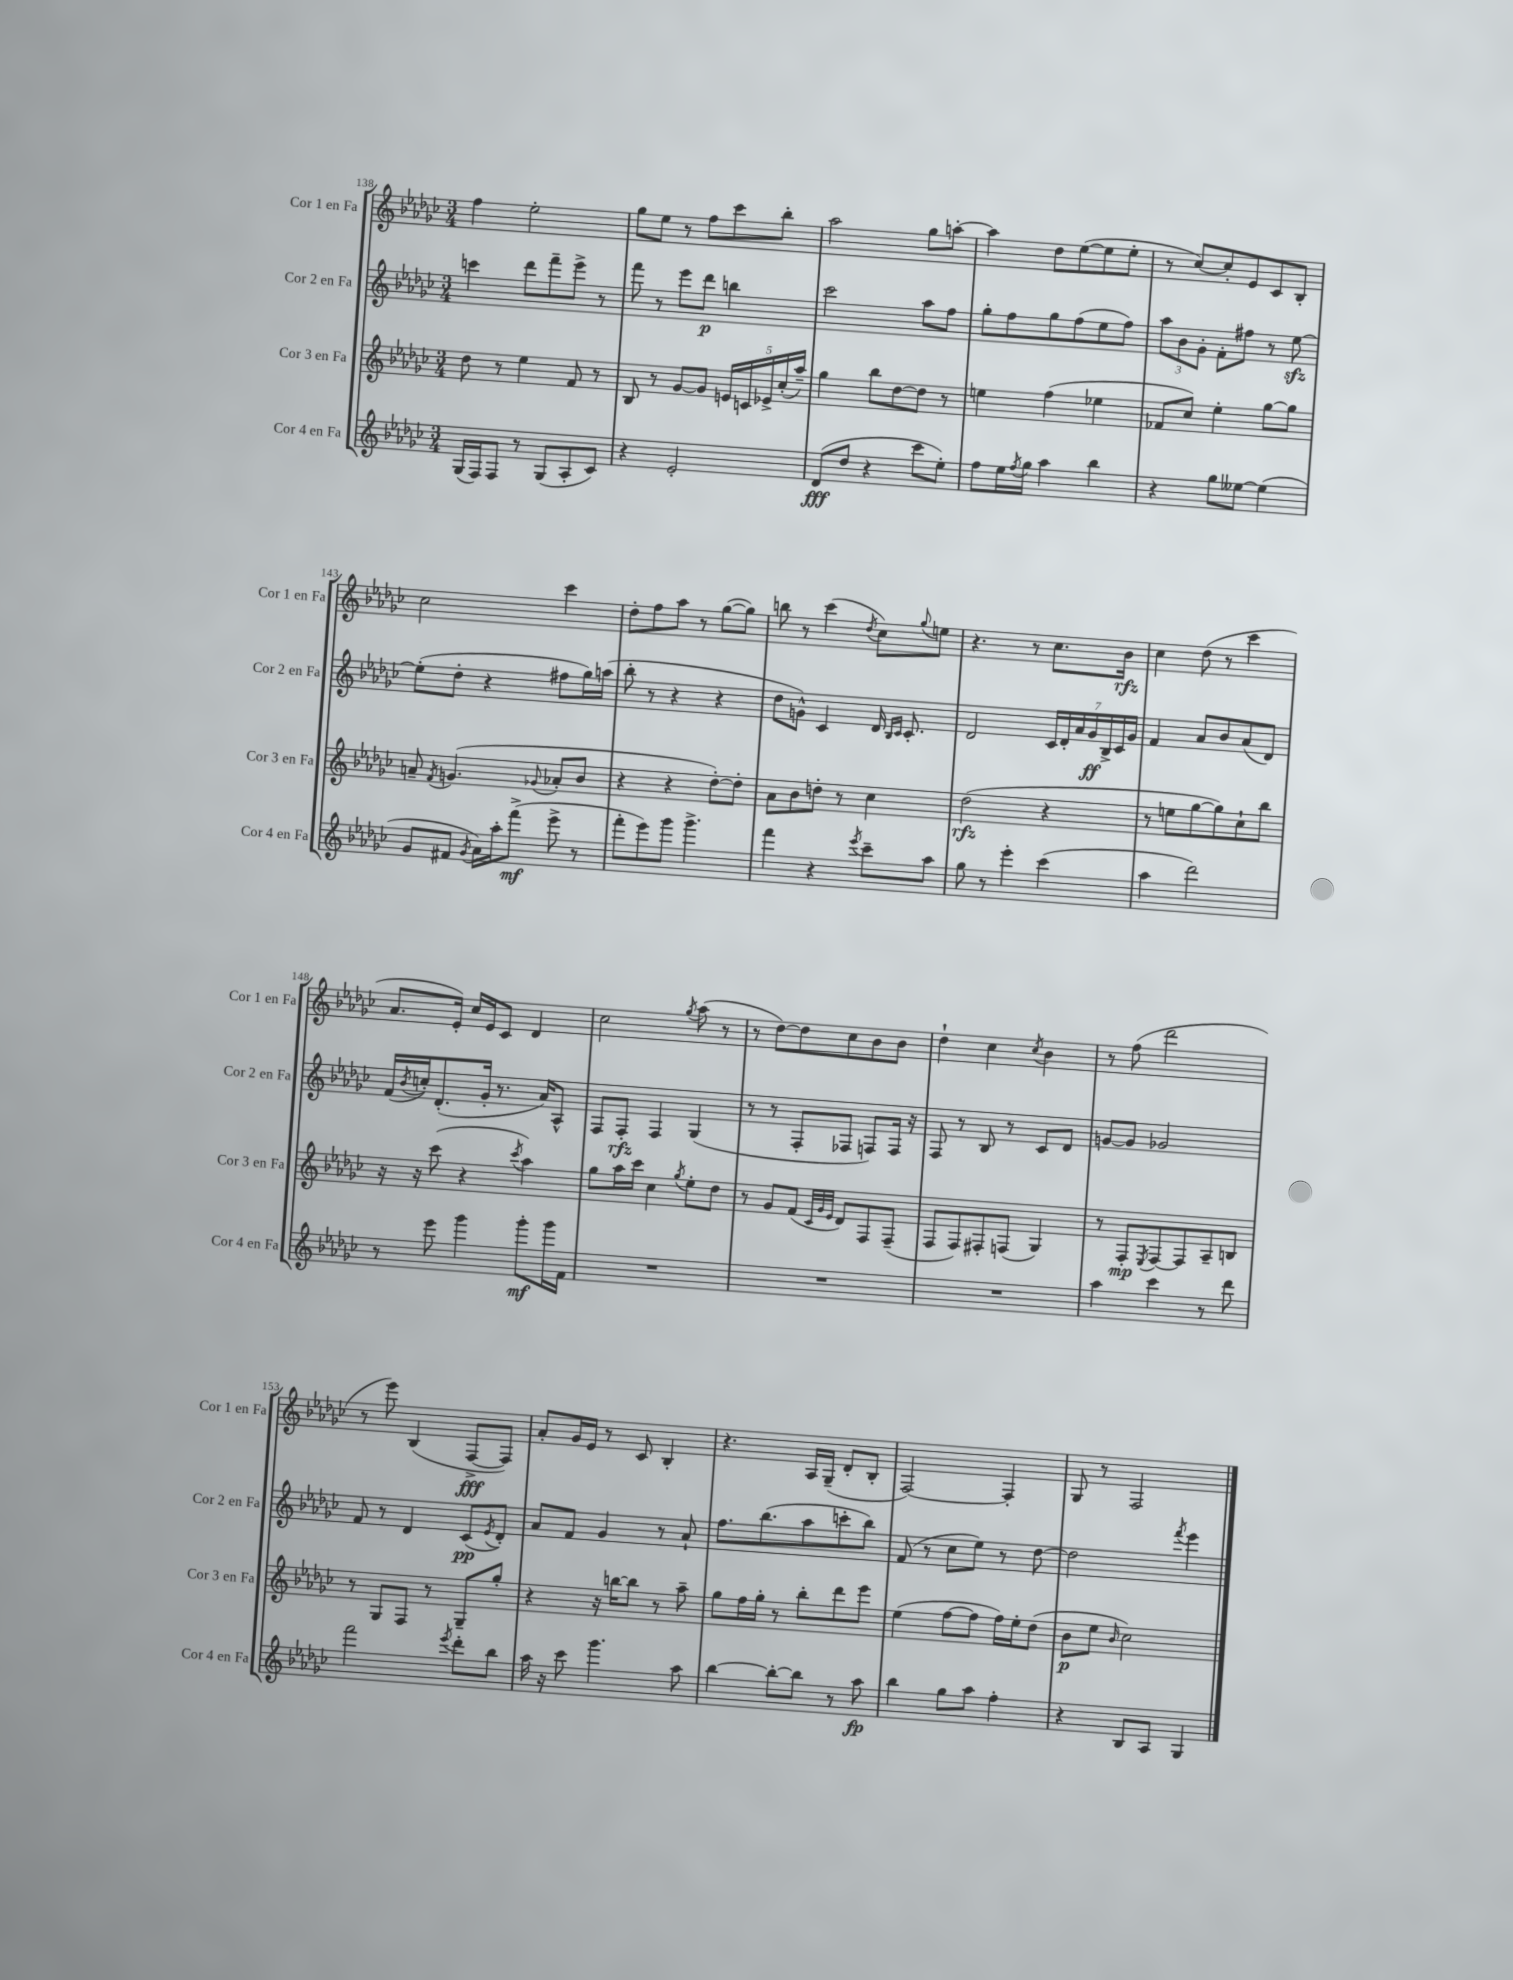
<<
\new StaffGroup <<
\new Staff = "s0" \with { instrumentName = "Cor 1 en Fa" shortInstrumentName = "Cor 1 en Fa" } {
    \clef treble \key ges \major \numericTimeSignature \time 3/4
    f''4 ees''2-. |
    ges''8 ees''8 r8 f''8 ces'''8 bes''8-. |
    aes''2 ges''8 a''8~-. |
    a''4 des''8 ees''8~( ees''8 ees''8-. |
    r8 ces''8~) ces''8-. ees'8 ces'8 bes8-. |
    ces''2 ces'''4 |
    des''8-. f''8 aes''8 r8 ges''8~( ges''8) |
    b''8 r8 ces'''4( \acciaccatura { des''8 } ces''8) \appoggiatura { ges''8 } e''8 |
    r4. r8 ces''8. bes'16\rfz |
    ces''4 des''8( r8 ces'''4 |
    aes'8. ees'16-.) ces''16 ees'16 ces'8 des'4 |
    ces''2 \acciaccatura { ges''8 } aes''8( r8 |
    r8 des''8~) des''8 ces''8 bes'8 bes'8 |
    des''4-! ces''4 \acciaccatura { ces''8 } bes'4 |
    r8 f''8( des'''2 |
    r8 ees'''8) bes4( f8~->\fff f8) |
    aes'8-. ges'16 ees'16 r8 ces'8 bes4-. |
    r4. aes16 ges16--( des'8-. bes8-. |
    f2~) f4-. |
    ges8 r8 f2 \bar "|." |
}
\new Staff = "s1" \with { instrumentName = "Cor 2 en Fa" shortInstrumentName = "Cor 2 en Fa" } {
    \clef treble \key ges \major \numericTimeSignature \time 3/4
    c'''4 des'''8 f'''8-- ees'''8-> r8 |
    f'''8 r8 ees'''8 des'''8\p b''4 |
    ces'''2 aes''8 f''8 |
    ges''8-. f''8 ges''8 f''8( ees''8 f''8) |
    \tuplet 3/2 { aes''8 bes'8 ges'8-. } f'8-. fis''8 r8 ees''8~\sfz |
    ees''8-.( des''8-. r4 fis''8 ges''16) a''16( |
    bes''8-. r8 r4 r4 |
    des''8 g'8-^) ces'4 des'16 \grace { bes16 ces'16 } ces'8.-. |
    des'2 \tuplet 7/4 { ces'16 des'16-. aes'16 ges'16\ff bes16-> ces'16 ges'16 } |
    f'4 aes'8 bes'8 aes'8( des'8) |
    f'16( \acciaccatura { bes'8 } c''16-.) des'8.-.( ges'16-. r8. aes'16) aes8-^ |
    f8 f8-.\rfz f4 ges4( |
    r8 r8 f8-. fes8 f8) f16 r16 |
    f8 r8 bes8 r8 ces'8 des'8 |
    g'8~ g'8 ges'2 |
    f'8 r8 des'4 ces'8\pp( \acciaccatura { ees'8 } des'8-.) |
    aes'8 f'8 ges'4 r8 aes'8-! |
    f''8. bes''8.( aes''8 c'''8-. bes''8) |
    f'8( r8 ces''8 ees''8) r8 des''8~ |
    des''2 \acciaccatura { f'''8 } ees'''4 \bar "|." |
}
\new Staff = "s2" \with { instrumentName = "Cor 3 en Fa" shortInstrumentName = "Cor 3 en Fa" } {
    \clef treble \key ges \major \numericTimeSignature \time 3/4
    des''8 r8 ees''4 f'8 r8 |
    bes8 r8 ges'8~ ges'8 \tuplet 5/4 { e'16 c'16 ees'16-> ces''16-.( aes''16--) } |
    ges''4 bes''8 des''8~ des''8 r8 |
    e''4 f''4( ees''4 |
    fes'8 ces''8) ees''4-. ges''8~ ges''8 |
    a'8-- \acciaccatura { f'8 } g'4.( \appoggiatura { ges'8 } aes'8-. bes'8 |
    r4 r4 des''8~-.) des''8-. |
    aes'8 bes'8 d''8-. r8 ces''4 |
    des''2\rfz( r4 |
    r8 e''8 ges''8~ ges''8) ces''8-! bes''8 |
    r16 r16 ces'''8( r4 \acciaccatura { ces'''8 } aes''4) |
    ges''8 aes''16 ces'''16 ces''4 \acciaccatura { ges''8 } ees''8-. des''8 |
    r8 ges'8 f'8( \grace { ces'32 ges'32 ees'32 } des'8) f8 f8--( |
    f8 f8) fis8-. f8( ges4) |
    r8 f8-.\mp \acciaccatura { ees8 } f8~ f8 aes8-- b8 |
    r8 ges8 f8 r8 ges8-- ges''8-. |
    r4 r16 b''16~ b''8 r8 aes''8-- |
    ges''8 f''16 ges''16-. r8 bes''8-. des'''8 ees'''8 |
    ees''4( f''8~ f''8 f''16) ees''16-. des''8( |
    bes'8\p ees''8 \grace { bes'16 } ces''2) \bar "|." |
}
\new Staff = "s3" \with { instrumentName = "Cor 4 en Fa" shortInstrumentName = "Cor 4 en Fa" } {
    \clef treble \key ges \major \numericTimeSignature \time 3/4
    ges16( f16) f8 r8 ges8( aes8-. ces'8) |
    r4 ees'2-. |
    des'8\fff( des''8 r4 ces'''8 ees''8-.) |
    f''8 ees''16 \acciaccatura { f''8 } ges''16 aes''4 bes''4 |
    r4 ges''8 eeses''8~ eeses''4( |
    ges'8 fis'8 \acciaccatura { ges'8 } aes'16) aes''16-. f'''8->\mf( ees'''8-> r8 |
    f'''8-. ees'''8) ges'''8 ges'''4.-> |
    f'''4 r4 \acciaccatura { ees'''8 } ces'''8-- aes''8 |
    ges''8 r8 ees'''4-. ces'''4( |
    aes''4 des'''2) |
    r8 ees'''8 ges'''4 ges'''8-.\mf ges'''16 f'16 |
    R2. |
    R2. |
    R2. |
    aes''4 ces'''4 r8 des'''8 |
    f'''2 \acciaccatura { ees'''8 } des'''8-. bes''8 |
    aes''16 r16 ces'''8 ges'''4. aes''8 |
    bes''4~ bes''8~-. bes''8 r8 aes''8\fp |
    bes''4 ges''8 aes''8 f''4-. |
    r4 bes8 aes8 ges4 \bar "|." |
}
>>
>>
\layout { \context { \Score currentBarNumber = #138 } }
